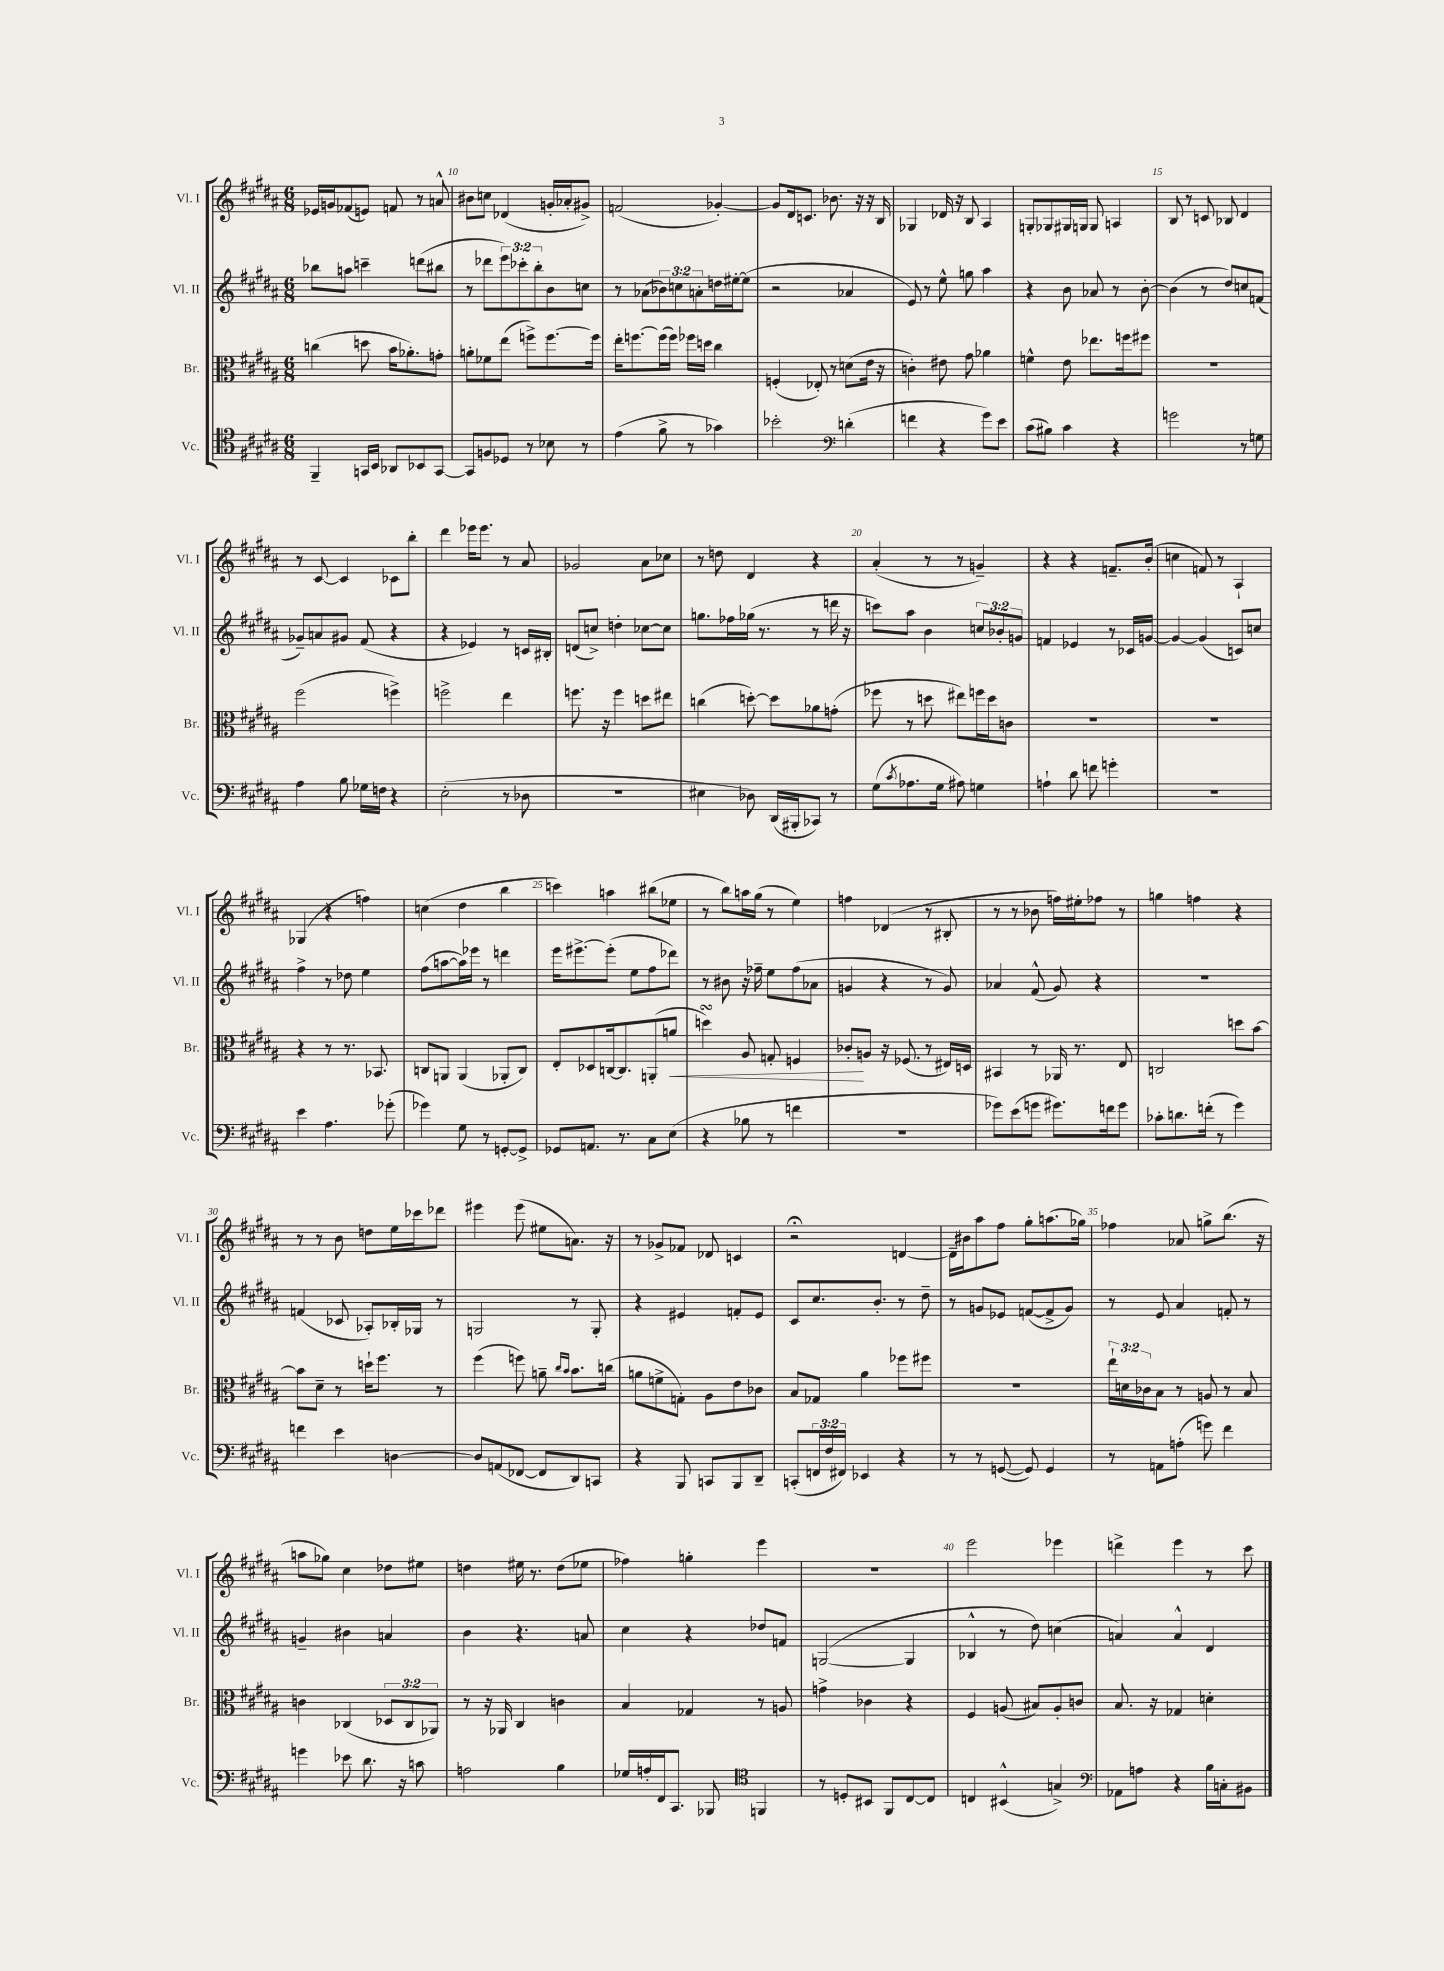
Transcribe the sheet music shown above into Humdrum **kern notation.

**kern	**kern	**dynam	**kern	**kern
*part4	*part3	*part3	*part2	*part1
*staff4	*staff3	*staff3	*staff2	*staff1
*I"Vc.	*I"Br.	*	*I"Vl. II	*I"Vl. I
*I'Vc.	*I'Br.	*	*I'Vl. II	*I'Vl. I
*clefC4	*clefC3	*	*clefG2	*clefG2
*k[f#c#g#d#a#]	*k[f#c#g#d#a#]	*	*k[f#c#g#d#a#]	*k[f#c#g#d#a#]
*M6/8	*M6/8	*	*M6/8	*M6/8
=9	=9	=9	=9	=9
4FF#~/	(4ccn\	.	8bb-X\L	16e-X/LL
.	.	.	.	16gn/J
.	.	.	8aan\J	(8f-X/
16GGn/LL	8ddn\	.	4cccn~\	8en/J)
16BB/JJ	.	.	.	.
8AA-X/L	16b\KL	.	.	8fn/
.	8.a-X'\)	.	.	.
8BB-X/	.	.	(8dddn\L	8r
[8GG/J	8gn'\J	.	8bb#X\J	8an^^/
=10	=10	=10	=10	=10
8GG/L]	8an'\L	.	8r	8b#X\L
8Fn/	8f-X\	.	8ddd-X\L	8ccn\J
8D-X/J	(8ee\J	.	12eee\)	(4d-X/
.	.	.	12ccc-X'\	.
8r	8ffn^\L)	.	.	.
.	.	.	12bb'\	.
8B-X\	[8.ff\	.	8b\	16gn'/LL
.	.	.	.	16a-X'/J
8r	.	.	8ccn\J	8g#X^/J)
.	16ff\Jk]	.	.	.
=11	=11	=11	=11	=11
(4e\	16ee'\KL	.	8r	(2fn/
.	[8.ffn\	.	.	.
.	.	.	(8a-X\L	.
8f#^\	(16ff\L]	.	12b-X\)	.
.	16ff\JJ)	.	.	.
.	.	.	12ccn\	.
8r	16ff-X\LL	.	.	.
.	.	.	12an'\	.
.	16ddn\JJ	.	.	.
4g-X\)	4cc#\	.	16ddn\L	[4g-X'/)
.	.	.	[16ee#X'\J	.
.	.	.	(8ee#\J]	.
=12	=12	=12	=12	=12
2b-X'\	(4Fn'/	.	2r	8g-/L]
.	.	.	.	16d#/k
.	.	.	.	8.cn/J
.	8E-X'/)	.	.	.
.	8r	.	.	8.b-X\
*clefF4	*	*	*	*
(4dn'\	(8dn\L	.	4a-X/	.
.	.	.	.	16r
.	16e\Jk	.	.	16r
.	16r	.	.	16B/
=13	=13	=13	=13	=13
4fn\	4cn'\)	.	8e/)	4G-X/
.	.	.	8r	.
4r	8e#X\	.	8ee^^\	16d-X/
.	.	.	.	16r
.	8g#\	.	8ggn\	8B/
8g#\L)	4a-X\	.	4aa#\	4A#/
8e\J	.	.	.	.
=14	=14	=14	=14	=14
(8c#\L	4fn^^\	.	4r	8Gn'/L
8B#X\J)	.	.	.	8G-X/
4c#\	8e\	.	8b\	16G#X/L
.	.	.	.	16Gn/JJ
.	8.ee-X\L	.	8a-X/	8G/
4r	.	.	8r	4An/
.	16ffn\k	.	.	.
.	8ff#X\J	.	[8b'\	.
=15	=15	=15	=15	=15
2gn\	2.r	.	(4b\]	8B/
.	.	.	.	8r
.	.	.	8r	8cn/
.	.	.	8dd#/L)	8B-X/
8r	.	.	8ccn/	4d#/
8Gn\	.	.	(8fn/J	.
!!LO:LB:g=z
=16	=16	=16	=16	=16
4A#\	(2ff#\	.	8g-X~/L)	8r
.	.	.	8an/	[8c#/
8B\	.	.	8g#X/J	4c#/]
16G-X\LL	.	.	(8f#/	.
16Fn\JJ	.	.	.	.
4r	4ffn^\)	.	4r	8c-X\L
.	.	.	.	8bb'\J
=17	=17	=17	=17	=17
(2E'\	2ffn^\	.	4r	4ddd#\
.	.	.	4e-X/)	16eee-X\KL
.	.	.	.	8.eee-\J
8r	4ee\	.	8r	8r
8D-X\	.	.	16cn/LL	8a#/
.	.	.	16B#X'/JJ	.
=18	=18	=18	=18	=18
2.r	8.ffn\	.	(8dn/L	2g-X/
.	.	.	8ccn^/J)	.
.	16r	.	.	.
.	4ff\	.	4ddn'\	.
.	8ddn\L	.	[8cc-X\L	8a#\L
.	8ee#X\J	.	8cc-\J]	8cc-X\J
=19	=19	=19	=19	=19
4E#X\	(4ccn\	.	8.ggn\L	8r
.	.	.	.	8ddn\
.	.	.	16ff-X\L	.
8D-X\)	[8ddn'\)	.	(16gg-X\JJ	4d#/
.	.	.	8.r	.
(16DD#/LL	8dd\L]	.	.	.
16BBB#X'/J	.	.	.	.
8CC-X/J)	8a-X\	.	8r	4r
8r	(8gn'\J	.	16dddn\	.
.	.	.	16r	.
=20	=20	=20	=20	=20
(8G#\L	8ff-X\	.	8cccn\L)	(4a#'/
8qc#/	.	.	.	.
8.A-X\	8r	.	8aa#\J	.
.	8ddn\	.	4b\	8r
16G#\Jk	.	.	.	.
8A#X\)	8ee#X\L)	.	.	8r
4Gn\	16ffn\L	.	12ccn/L	4gn~/)
.	16dd\J	.	.	.
.	.	.	12b-X'/	.
.	8cn\J	.	.	.
.	.	.	12gn/J	.
=21	=21	=21	=21	=21
4An`\	2.r	.	4fn/	4r
8d#\	.	.	4e-X/	4r
8fn\	.	.	.	.
4gn'\	.	.	8r	8.fn~/L
.	.	.	16c-X/LL	.
.	.	.	[16gn/JJ	(16b'/Jk
=22	=22	=22	=22	=22
2.r	2.r	.	4g/_	4ccn\
.	.	.	(4g/]	8fn/)
.	.	.	.	8r
.	.	.	8cn/L)	4A#`/
.	.	.	8ccn/J	.
!!LO:LB:g=z
=23	=23	=23	=23	=23
4e\	4r	.	4ff#^\	(4G-X/
4.A#\	8r	.	8r	4r
.	8.r	.	8dd-X\	.
.	.	.	4ee\	4ffn\)
.	8.BB-X/	.	.	.
(8g-X'\	.	.	.	.
=24	=24	=24	=24	=24
4g-X\)	8Cn/L	.	(8ff#\L	(4ccn\
.	8AAn/J	.	[8aan\	.
8G#\	(4AA/	.	16aa\L])	4dd#\
.	.	.	16eee-X\JJ	.
8r	.	.	8r	.
[8GGn'/L	8AA-X'/L	.	4dddn\	4bb\
8GG^/J]	8C/J)	.	.	.
=25	=25	=25	=25	=25
8GG-X/L	8E'/L	.	16eee\KL	4cccn\)
.	.	.	[8.eee#X^\	.
8.AAn/J	8D-X/	.	.	.
.	[16Cn/k	.	(8eee#'\J]	4aan\
8.r	8.C/]	.	.	.
.	.	.	8ee\L	.
8C#\L	(8AAn'/	.	8ff#\	(8bb#X\L
!	!	!LO:HP:b	!	!
(8E\J	8an/J	<	8ddd-X\J)	8ee-X\J
=26	=26	=26	=26	=26
4r	4ddnsSSs\)	.	8r	8r
.	.	.	8b#X\	8bb\L)
8B-X\	8A#/	.	16r	16aan\L
.	.	.	16ff-X~\	(16gg#\JJ
8r	8Gn'/	.	8ee\L	8r
4fn\	4Fn/	.	(8ff-\	4ee\)
.	.	.	8a-X\J	.
=27	=27	=27	=27	=27
2.r	8c-X'/L	.	4gn/	4ffn\
.	8An/J	[	.	.
.	16r	.	4r	(4d-X/
.	(8.F-X/	.	.	.
.	8r	.	8r	8r
.	16E#X/LL)	.	8g/)	8B#X'/
.	16Dn/JJ	.	.	.
=28	=28	=28	=28	=28
8g-X\L)	4BB#X/	.	4a-X/	8r
(8e\	.	.	.	8r
8gn\J	8r	.	(8f#^^/	8b-X\
8.g#X\L)	16AA-X/	.	8g#/)	16ffn\LL)
.	8.r	.	.	16ee#X'\J
.	.	.	4r	8ff-X\J
16fn\k	.	.	.	.
8g#\J	8E/	.	.	8r
=29	=29	=29	=29	=29
8c-X'\L	2Cn/	.	2.r	4ggn\
8.dn\	.	.	.	.
.	.	.	.	4ffn\
(16fn'\Jk	.	.	.	.
8r	.	.	.	.
4g#\)	8ddn\L	.	.	4r
.	[8b\J	.	.	.
!!LO:LB:g=z
=30	=30	=30	=30	=30
4fn\	8b\L]	.	(4fn/	8r
.	8d#~\J	.	.	8r
4e\	8r	.	8c-X/	8b\
.	16ddn`\KL	.	8A-X'/L)	8ddn\L
.	8.ff#\J	.	.	.
[4Dn\	.	.	16B-X'/L	16ee\L
.	.	.	16G-X/JJ	16ccc-X\J
.	8r	.	8r	8ddd-X\J
=31	=31	=31	=31	=31
8D/L]	(4ff#\	.	2Gn/	4eee#X\
(8AAn/	.	.	.	.
[8FF-X/J	8ffn\)	.	.	(8eee#\
8FF-/L]	8an~\	.	.	8ee#X\L
.	16qqcc#/LL	.	.	.
.	16qqb/JJ	.	.	.
8DD#/)	8.b\L	.	8r	8.an\J)
8CCn/J	.	.	8G'/	.
.	(16ccn\Jk	.	.	16r
=32	=32	=32	=32	=32
4r	8an\L	.	4r	8r
.	8fn^\	.	.	8g-X^/L
8BBB/	8Gn'\J)	.	4e#X/	8f-X/J
8CCn/L	8A#\L	.	.	8d-X/
8BBB/	8e\	.	8fn'/L	4cn/
8DD#~/J	8c-X\J	.	8e#/J	.
=33	=33	=33	=33	=33
(8CCn'/L	8B/L	.	8c#/L	2r;<
24FFn/L	8G-X/J	.	8.cc#/	.
24F#/	.	.	.	.
24FF#X/JJ)	.	.	.	.
4EE-X/	4a#\	.	.	.
.	.	.	8.b'/J	.
4r	8ff-X\L	.	8r	[4dn/
.	8ff#X\J	.	8dd#~\	.
=34	=34	=34	=34	=34
8r	2.r	.	8r	16d~\LL]
.	.	.	.	16b#X\J
8r	.	.	8gn/L	8aa#\
([8GGn/	.	.	8e-X/J	8ff#\J
8GG/])	.	.	([8fn/L	8gg#'\L
4GG/	.	.	8f^/]	(8.aan\
.	.	.	8g/J)	.
.	.	.	.	16gg-X\Jk)
=35	=35	=35	=35	=35
8r	24ee`\LL	.	8r	4ff-X\
.	24dn\	.	.	.
.	24c-X\J	.	.	.
8AAn\L	8B\J	.	8e/	.
(8An'\J	8r	.	4a#/	8a-X/
8gn\)	8An/	.	.	8ggn^\L
4f#\	8r	.	8fn'/	(8.bb\J
.	8B/	.	8r	.
.	.	.	.	16r
!!LO:LB:g=z
=36	=36	=36	=36	=36
4gn\	4cn\	.	4gn~/	8aan\L
.	.	.	.	8gg-X\J)
8e-X\	(4C-X/	.	4b#X\	4cc#\
8.d#\	.	.	.	.
.	12D-X/L	.	4an/	8dd-X\L
16r	.	.	.	.
.	12C-/	.	.	.
8cn\	.	.	.	8ee#X\J
.	12AA-X/J)	.	.	.
=37	=37	=37	=37	=37
2An\	8r	.	4b\	4ddn\
.	16r	.	.	.
.	16AA-X/	.	.	.
.	4C#/	.	4.r	16ee#X\
.	.	.	.	8.r
4B\	4cn\	.	.	(8dd\L
.	.	.	8an/	8ee-X\J
=38	=38	=38	=38	=38
16G-X/LL	4B/	.	4cc#\	4ff-X\)
16An'/	.	.	.	.
16FF#/J	.	.	.	.
8.CC#/J	.	.	.	.
.	4G-X/	.	4r	4ggn'\
8BBB-X/	.	.	.	.
*clefC4	*	*	*	*
4FFn/	8r	.	8dd-X/L	4eee\
.	8An/	.	8fn/J	.
=39	=39	=39	=39	=39
8r	4gn^\	.	([2Gn/	2.r
8Dn'/L	.	.	.	.
8BB#X/J	4c-X\	.	.	.
8FF#/L	.	.	.	.
[8C#/	4r	.	4G/]	.
8C#/J]	.	.	.	.
=40	=40	=40	=40	=40
4Cn/	4F#/	.	4B-X^^/	2eee\
(4BB#X^^/	(8An/	.	8r	.
.	8B#X/L)	.	8dd#\)	.
4Gn^/)	8A'/	.	(4ccn\	4eee-X\
.	8cn/J	.	.	.
=41	=41	=41	=41	=41
*clefF4	*	*	*	*
8AA-X\L	8.B/	.	4an/)	4dddn^\
8An\J	.	.	.	.
.	16r	.	.	.
4r	4G-X/	.	4a^^/	4eee\
16B\LL	4dn'\	.	4d#/	8r
16Cn'\J	.	.	.	.
8BB#X\J	.	.	.	8ccc#\
==	==	==	==	==
*-	*-	*-	*-	*-
